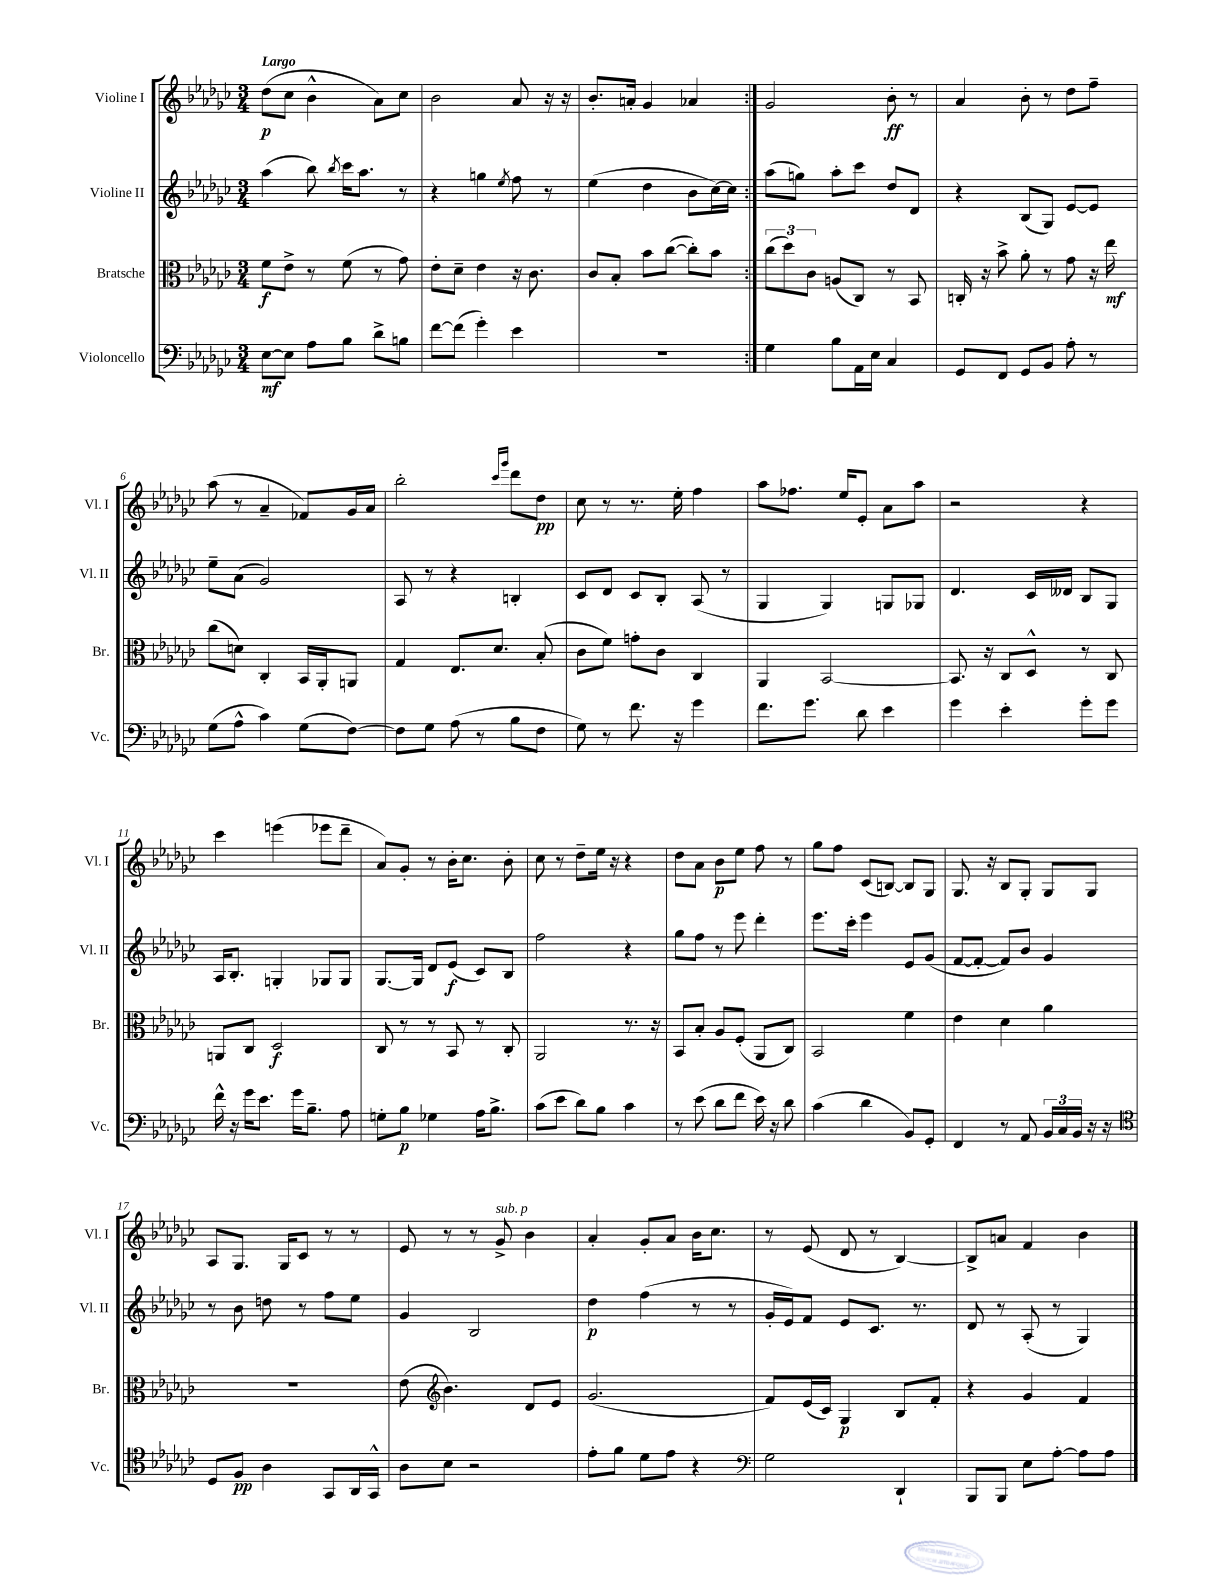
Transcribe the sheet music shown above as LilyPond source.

<<
\new StaffGroup <<
\new Staff = "s0" \with { instrumentName = "Violine I" shortInstrumentName = "Vl. I" } {
    \clef treble \key ges \major \numericTimeSignature \time 3/4 \tempo "Largo"
    \autoBeamOff \repeat volta 2 { des''8[\p( ces''8] bes'4-^ aes'8[) ces''8] |
    bes'2 aes'8 r16 r16 |
    bes'8.[-. a'16]-. ges'4 aes'4 | }
    ges'2 bes'8-.\ff r8 |
    aes'4 bes'8-. r8 des''8[ f''8]-- |
    aes''8( r8 aes'4-- fes'8[) ges'16 aes'16] |
    bes''2-. \grace { ces'''16[ ges'''16] } des'''8[ des''8]\pp |
    ces''8 r8 r8. ees''16-. f''4 |
    aes''8[ fes''8.] ees''16[ ees'8]-. aes'8[ aes''8] |
    r2 r4 |
    ces'''4 e'''4( ees'''8[ des'''8]-- |
    aes'8[) ges'8]-. r8 bes'16[-. ces''8.] bes'8-. |
    ces''8 r8 des''8[-- ees''16] r16 r4 |
    des''8[ aes'8] bes'8[\p ees''8] f''8 r8 |
    ges''8[ f''8] ces'8[( b8]~) b8[ ges8] |
    ges8. r16 bes8[ ges8]-. ges8[ ges8] |
    aes8[ ges8.] ges16[ ces'8] r8 r8 |
    ees'8 r8 r8 ges'8->^\markup { \italic "sub. p" } bes'4 |
    aes'4-. ges'8[-. aes'8] bes'16[ ces''8.] |
    r8 ees'8( des'8 r8 bes4~) |
    bes8[-> a'8] f'4 bes'4 \bar "|." |
}
\new Staff = "s1" \with { instrumentName = "Violine II" shortInstrumentName = "Vl. II" } {
    \clef treble \key ges \major \numericTimeSignature \time 3/4
    \autoBeamOff \repeat volta 2 { aes''4( bes''8) \acciaccatura { bes''8 } ces'''16[ aes''8.] r8 |
    r4 g''4 \acciaccatura { ees''8 } f''8 r8 |
    ees''4( des''4 bes'8[ ces''16~) ces''16] | }
    aes''8[( g''8]) aes''8[-. ces'''8] des''8[ des'8] |
    r4 bes8[( ges8]) ees'8[~ ees'8] |
    ees''8[-- aes'8]( ges'2) |
    aes8 r8 r4 b4-. |
    ces'8[ des'8] ces'8[ bes8]-. aes8( r8 |
    ges4 ges4) g8[ ges8] |
    des'4. ces'16[ deses'16] bes8[ ges8] |
    aes16[ bes8.]-. g4-. ges8[ ges8] |
    ges8.[~ ges16] des'8[ ees'8]\f( ces'8[) bes8] |
    f''2 r4 |
    ges''8[ f''8] r8 ees'''8 des'''4-. |
    ees'''8.[ ces'''16]-. ees'''4 ees'8[ ges'8]( |
    f'8[~ f'8]~-. f'8[) bes'8] ges'4 |
    r8 bes'8 d''8 r8 f''8[ ees''8] |
    ges'4 bes2 |
    des''4\p f''4( r8 r8 |
    ges'16[-. ees'16) f'8] ees'8[ ces'8.] r8. |
    des'8 r8 aes8-.( r8 ges4) \bar "|." |
}
\new Staff = "s2" \with { instrumentName = "Bratsche" shortInstrumentName = "Br." } {
    \clef alto \key ges \major \numericTimeSignature \time 3/4
    \autoBeamOff \repeat volta 2 { f'8[\f ees'8]-> r8 f'8( r8 ges'8) |
    ees'8[-. des'8]-- ees'4 r16 ces'8. |
    ces'8[ bes8]-. bes'8[ ces''8]~( ces''8[-.) bes'8] | }
    \tuplet 3/2 { ces''8[( des''8) ces'8] } a8[( ces8]) r8 bes,8 |
    c16-. r16 bes'8-> aes'8-. r8 ges'8 r16 ees''16\mf |
    ces''8[( d'8]) ces4-. bes,16[ aes,16-. a,8] |
    ges4 ees8.[ des'8.] bes8-.( |
    ces'8[ f'8]) g'8[-. ces'8] ces4 |
    aes,4 bes,2~ |
    bes,8. r16 ces8[ des8]-^ r8 ces8 |
    a,8[ ces8] des2\f |
    ces8 r8 r8 bes,8 r8 ces8-. |
    aes,2 r8. r16 |
    bes,8[ bes8]-. aes8[ f8]-.( aes,8[ ces8]) |
    bes,2 f'4 |
    ees'4 des'4 aes'4 |
    R2. |
    ees'8( \clef treble bes'4.) des'8[ ees'8] |
    ges'2.( |
    f'8[) ees'16( ces'16]) ges4\p bes8[ f'8]-. |
    r4 ges'4 f'4 \bar "|." |
}
\new Staff = "s3" \with { instrumentName = "Violoncello" shortInstrumentName = "Vc." } {
    \clef bass \key ges \major \numericTimeSignature \time 3/4
    \autoBeamOff \repeat volta 2 { ees8[~\mf ees8] aes8[ bes8] des'8[-> b8] |
    f'8[~ f'8]( ges'4-.) ees'4 |
    R2. | }
    ges4 bes8[ aes,16 ees16] ces4 |
    ges,8[ f,8] ges,8[ bes,8] aes8-. r8 |
    ges8[( aes8]-^ ces'4) ges8[( f8]~) |
    f8[ ges8] aes8( r8 bes8[ f8] |
    ges8) r8 f'8. r16 ges'4 |
    f'8.[ ges'8.] des'8 ees'4 |
    ges'4 ees'4-. ges'8[-. ges'8] |
    f'16-^ r16 ges'16[ ees'8.] ges'16[ bes8.]-- aes8 |
    g8[-. bes8]\p ges4 aes16[ bes8.]-> |
    ces'8[( ees'8] des'8[) bes8] ces'4 |
    r8 ees'8( des'8[ f'8] ees'16) r16 des'8 |
    ces'4( des'4 bes,8[) ges,8]-. |
    f,4 r8 aes,8 \tuplet 3/2 { bes,16[ ces16 bes,16] } r16 r16 |
    \clef tenor des8[ f8]\pp aes4 ges,8[ aes,16 ges,16]-^ |
    aes8[ bes8] r2 |
    ees'8[-. f'8] des'8[ ees'8] r4 |
    \clef bass ges2 des,4-! |
    bes,,8[ bes,,8] ees8[ aes8]~-. aes8[ aes8] \bar "|." |
}
>>
>>
